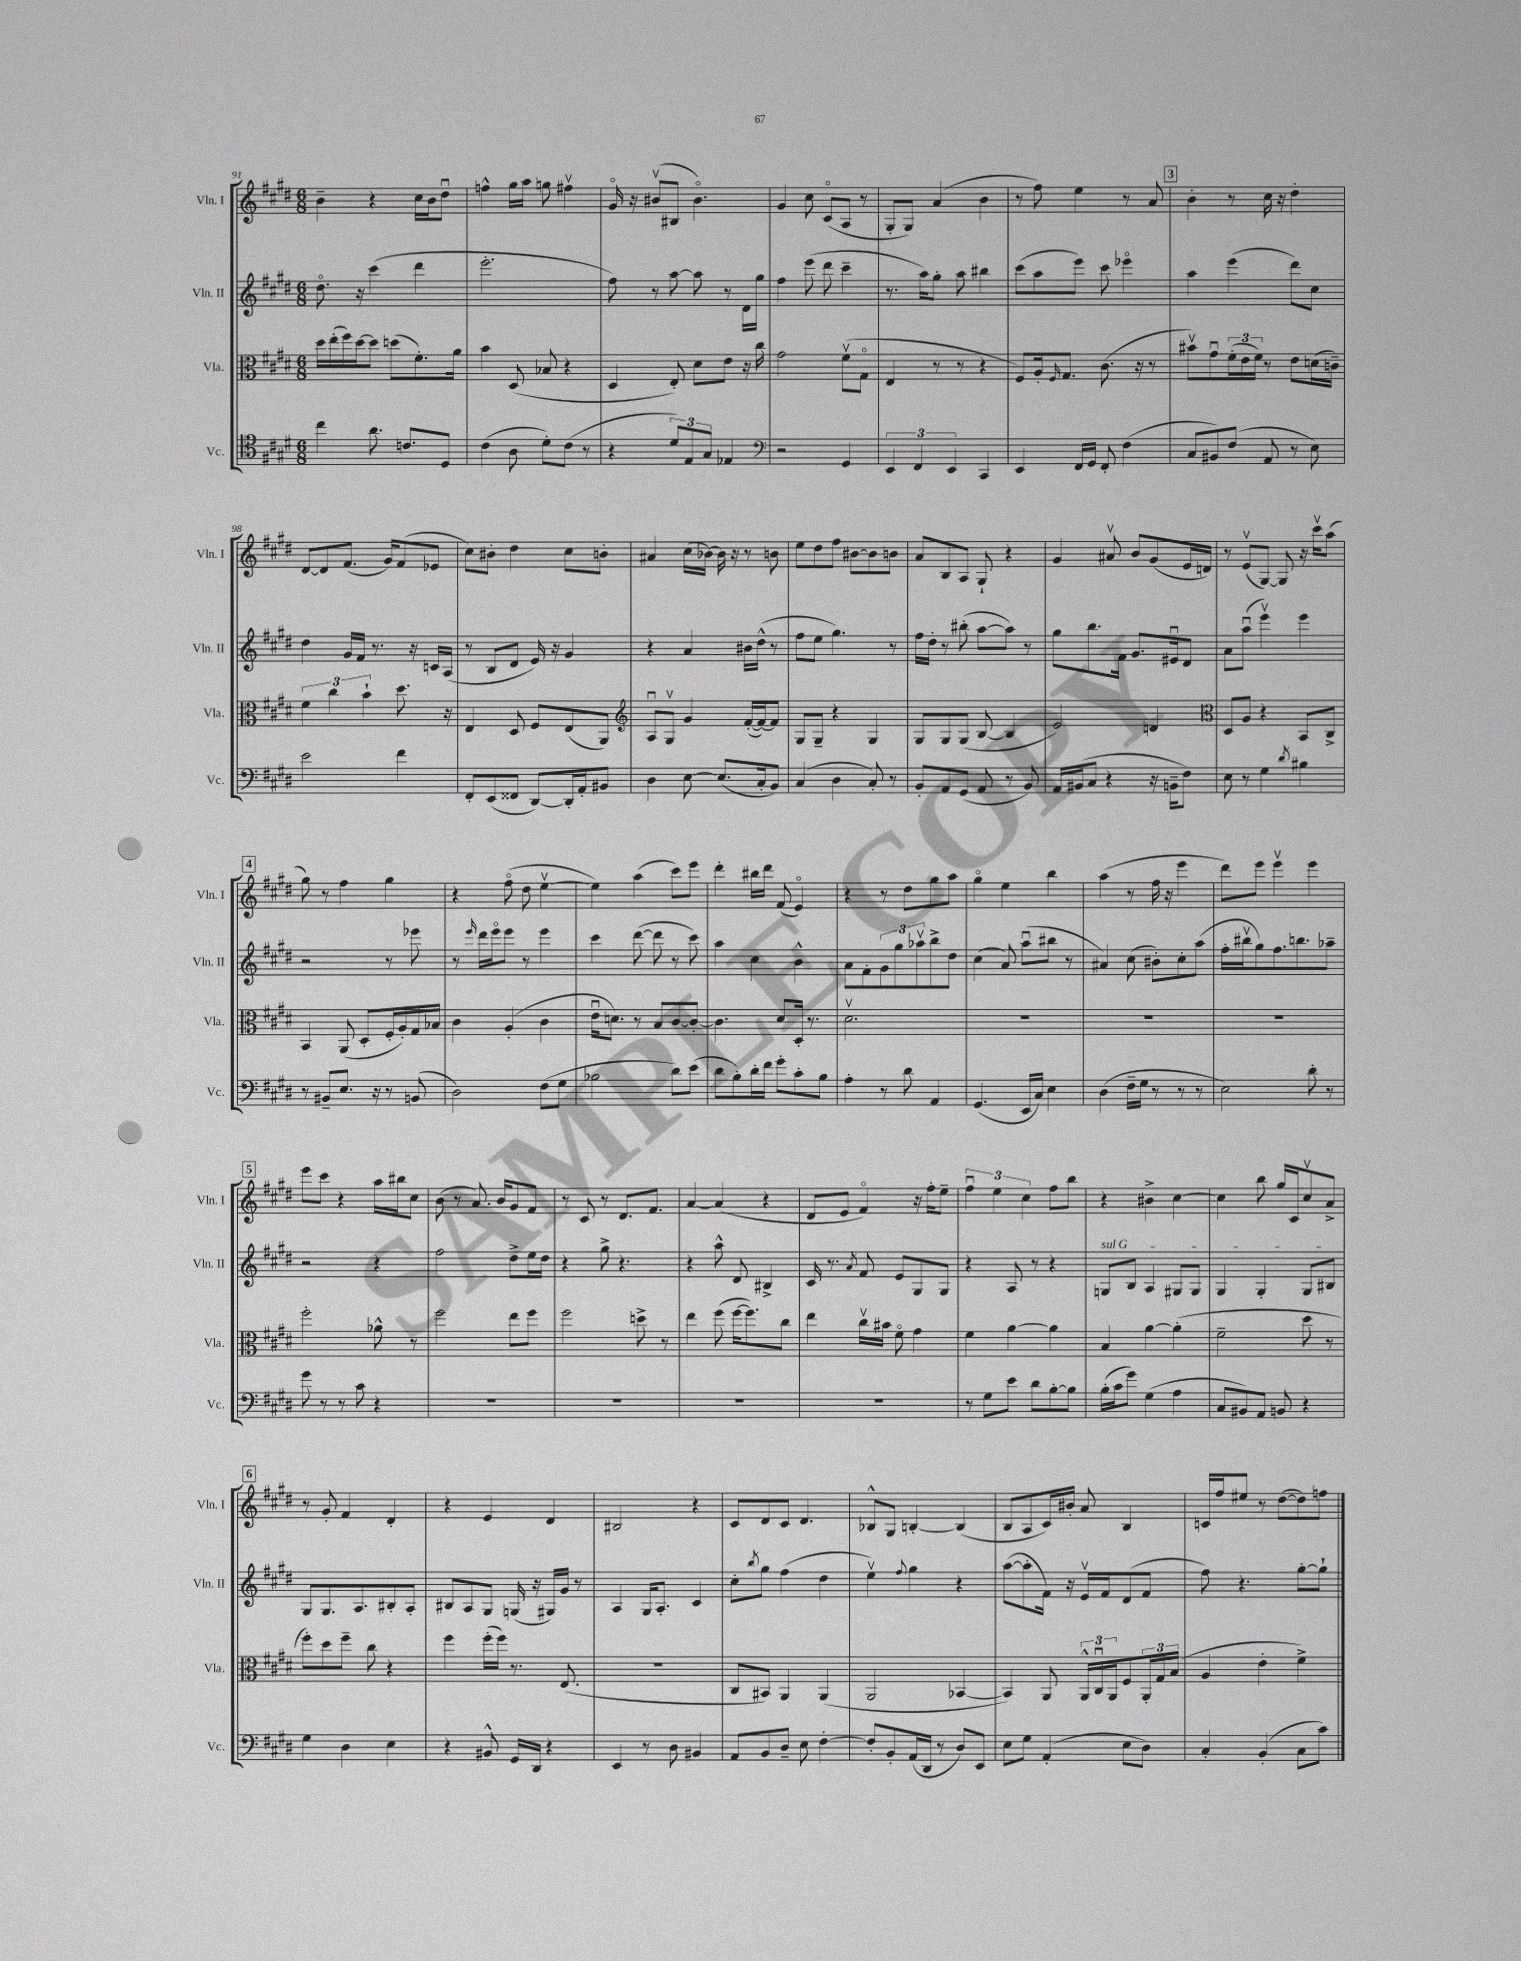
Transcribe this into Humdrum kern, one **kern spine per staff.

**kern	**kern	**kern	**kern
*part4	*part3	*part2	*part1
*staff4	*staff3	*staff2	*staff1
*I"Vc.	*I"Vla.	*I"Vln. II	*I"Vln. I
*I'Vc.	*I'Vla.	*I'Vln. II	*I'Vln. I
*clefC4	*clefC3	*clefG2	*clefG2
*k[f#c#g#d#]	*k[f#c#g#d#]	*k[f#c#g#d#]	*k[f#c#g#d#]
*M6/8	*M6/8	*M6/8	*M6/8
=91	=91	=91	=91
4cc#\	16dd#\LL	8.dd#\	4b~\
.	(16ee'\	.	.
.	16ff#\)	.	.
.	[16dd#\J	16r	.
8.a\	8dd#\J]	(4ccc#\	4r
.	(8ddn\L	.	.
8.cn/L	.	.	.
.	8.f#'\)	4ddd#\	16cc#\LL
.	.	.	16b\J
8D#/J	.	.	8dd#u\J
.	16a\Jk	.	.
=92	=92	=92	=92
(4c#\	4b\	2.eee'\	4ffn^^\
8A\	(8D#/	.	16gg#\LL
.	.	.	16aa\JJ
8d#'\L)	8B-X/	.	8ggn\
(8c#\J	4r	.	4ff#Xv\
8r	.	.	.
=93	=93	=93	=93
4r	4D#/	8ff#\)	16g#/
.	.	.	16r
.	.	8r	(8b#Xv/L
12d#/L)	8E'/)	[8aa\	8B#X/J
12E/	.	.	.
.	8d#\L	8aa\]	4.b#\)
12G#/J	.	.	.
4E-X/	8e\J	8r	.
.	16r	16d#\LL	.
.	16cc#\	16gg#\JJ	.
=94	=94	=94	=94
*clefF4	*	*	*
2r	2g#\	4ff#\	4g#/
.	.	(8eee\	8cc#\
.	.	8ddd#\	(8c#/L
4GG#/	(8f#v\L	4ccc#~\	8A/J
.	8G#\J	.	8r
=95	=95	=95	=95
6EE/	4E/	8.r	8G#'/L
.	.	.	8G#/J)
6FF#/	.	.	.
.	.	16aa\KL)	.
.	8r	8gg#'\J	(4a/
6EE/	.	.	.
.	8r	8aa\	.
4CC#/	4r	4bb#X\	4b\
=96	=96	=96	=96
4EE/	8F#/L)	(8ccc#\L	8r
.	16A'/k	8aa\	8ff#\)
.	16qqF#/	.	.
.	8.G#/J	.	.
16FF#/LL	.	8eee\J)	4ee\
16GG#/JJ	.	.	.
8FF#'/	(8.c#\	8ccc#\	.
(4F#\	.	4eee-X\	8r
.	16r	.	.
.	8r	.	8a/
!!LO:REH:place=s1:t=3
=97	=97	=97	=97
8C#/L	8b#Xv\L)	4aa\	4b'\
8BB#X/)	8g#u\	.	.
(8F#/J	(24f#'\L	(4eee\	8r
.	24e\	.	.
.	24f#\JJ)	.	.
8AA/	8r	.	16cc#\
.	.	.	16r
8r	8e\L	8ddd#\L)	4dd#'\
8E\)	(16dn\L	8cc#\J	.
.	16cn~\JJ)	.	.
!!LO:LB:g=z
=98	=98	=98	=98
2e\	6f#\	4dd#\	[8d#/L
.	.	.	8d#/]
.	6cc#\	.	.
.	.	16g#/LL	(8.f#/J
.	.	16f#/JJ	.
.	6b`\	.	.
.	.	8.r	.
.	.	.	16g#/KL)
4f#\	8.dd#\	.	(8f#/
.	.	16r	.
.	.	16cn/LL	8e-X/J
.	16r	(16A/JJ	.
=99	=99	=99	=99
8FF#'/L	4E/	8r	8cc#\L)
(8EE/	.	8B/L	8b#X'\J
8FF##X/J	8D#/	8d#/J	4dd#\
[8DD#/L)	8F#/L	16e/)	.
.	.	16r	.
16DD#'/L]	(8E/	4g#/	8cc#\L
16AA'/J	.	.	.
8BB#X/J	8AA/J)	.	8bn'\J
=100	=100	=100	=100
*	*clefG2	*	*
4D#\	8Au/L	4r	4a#X/
.	8G#v/J	.	.
[8E\	4g#/	4a/	(16cc#\LL
.	.	.	[16b-X\JJ)
(8.E/L]	.	.	16b-\]
.	.	.	16r
.	([16f#'/LL	16b#X\LL	8r
16C#'/k	16f#/J_)	(16dd#^^\JJ	.
8BB/J)	8f#/J]	8r	8bn\
=101	=101	=101	=101
(4C#/	8G#/L	8ff#\L	8ee\L
.	8G#~/J	8ee\J	8dd#\
4D#\	4r	4.gg#\)	8ff#\J
.	.	.	[8b#X\L
8C#'/)	4G#/	.	8b#\]
8r	.	8r	8bn\J
=102	=102	=102	=102
8BB'/L	8G#/L	16ff#\LL	8a/L
.	.	16dd#'\JJ	.
8AA/	8G#/	8r	8B/
(8GG#/J	(8G#/J	(8bb#X'\	8A/J
8AA/	[8B/	[8aa\L	8G#`/
8r	4B/]	8aa\J])	4r
8BB/)	.	8r	.
=103	=103	=103	=103
16AA/LL	2e/)	8gg#\L	4g#/
(16BB#X/J	.	.	.
8C#/J	.	8.bb\	.
4r	.	.	8a#Xv/
.	.	16f#\Jk	.
.	.	8.g#/L	8b/L
16r	4dn/	.	(8g#/
16BBn~\KL	.	16e#Xu/k	.
8F#\J)	.	8d#/J	16e/L
.	.	.	16dn/JJ)
=104	=104	=104	=104
*	*clefC3	*	*
8E\	8D#/L	8a\L	8r
8r	8A/J	(8aau\J	(8ev/L
4G#\	4r	4eeev\)	[8G#/J)
.	.	.	8G#/]
8qd#/	.	.	.
4B#X\	8BB/L	4eee\	16r
.	.	.	16ccc#v\KL
.	8C#^/J	.	(8aa\J
!!LO:LB:g=z
!!LO:REH:place=s1:t=4
=105	=105	=105	=105
8r	4BB/	2r	8gg#\)
8BB#X~/L	.	.	8r
8.E/J	(8AA/	.	4ff#\
.	8D#'/L	.	.
16r	.	.	.
8r	16F#'/L	8r	4gg#\
.	16A'/)	.	.
(8BBn/	16G#/	8eee-X\	.
.	16B-X/JJ	.	.
=106	=106	=106	=106
2D#\)	4c#\	8r	4r
.	.	16qqeee/	.
.	.	16ddd#\LL	.
.	.	16eee\J	.
.	(4A'/	8eee\J	(8ff#\
.	.	8r	8dd#\
(8F#\L	4c#\	4eee\	[4eev\
8G#\J	.	.	.
=107	=107	=107	=107
2B-X\	16eu\KL	4ccc#\	4ee\])
.	8.dn\J)	.	.
.	8r	([8ddd#\	(4aa\
.	8B/L	8ddd#\]	.
8d#\L)	[8c#/	8r	8ccc#\L)
(8e\J	8c#'/J_	8ccc#\)	8eee\J
=108	=108	=108	=108
8d#\L	4.c#\]	4aa\	4ddd#'\
8B'\)	.	.	.
16d#'\L	.	4cc#\	16bb#X\LL
16f#\JJ	.	.	16ddd#\JJ
8g#'\L	8d#/L	.	(8f#/
8c#'\	16D#'/Jk	4b^^\	4e/)
.	8.r	.	.
8B\J	.	.	.
=109	=109	=109	=109
4A'\	2.d#v\	8a\L	4r
.	.	8f#'\	.
8r	.	12g#\	8r
.	.	12gg#\	.
8d#\	.	.	8dd#\L
.	.	12aa-Xv\	.
4AA/	.	8bb^\	8gg#\
.	.	8dd#\J	8aa\J
=110	=110	=110	=110
(4.GG#/	2.r	(4cc#\	4gg#\
.	.	8a/)	4ee\
16EE/LL	.	(8aau\L	.
16C#/JJ)	.	.	.
4E\	.	8bb#X\J	4bb\
.	.	8r	.
=111	=111	=111	=111
(4D#\	2.r	4a#X/)	(4aa\
16F#~\LL	.	(8cc#\	8r
16G#\JJ	.	.	.
8r	.	8b#X'\L)	16ff#\
.	.	.	16r
8r	.	8cc#'\	4eee\
8r	.	(8aa\J	.
=112	=112	=112	=112
2E\)	2.r	16ff#'\LL	8ddd#\L)
.	.	16bb#Xv\J	.
.	.	8gg#\)	8eee\J
.	.	8.ff#\	4eeev\
.	.	8.bbn\	.
8d#'\	.	.	4eee\
8r	.	8aa-X~\J	.
!!LO:LB:g=z
!!LO:REH:place=s1:t=5
=113	=113	=113	=113
8g#\	2ff#'\	2r	8eee\L
8r	.	.	8ccc#\J
8r	.	.	4r
8c#\	.	.	.
4r	8a-X^^\	4r	16aa\LL
.	.	.	16bb#X\J
.	8r	.	8cc#\J
=114	=114	=114	=114
2.r	2ff#\	2ff#\	(8b\
.	.	.	8r
.	.	.	8.a/)
.	.	.	16b/KL
.	8ee\L	8dd#^\L	8g#/
.	8ff#\J	16ee\L	8f#/J
.	.	16dd#\JJ	.
=115	=115	=115	=115
2.r	2ff#\	4r	8r
.	.	.	8c#/
.	.	8gg#^\	8r
.	.	4.r	8.d#/L
.	8ddn^\	.	.
.	.	.	8.f#/J
.	8r	.	.
=116	=116	=116	=116
2.r	4ee\	4r	[4a/
.	(8ff#\	8aa^^\	(4a/]
.	[16ff#\KL	8d#/	.
.	8.ff#\])	.	.
.	.	4B#X^/	4r
.	8cc#\J	.	.
=117	=117	=117	=117
2.r	4ee\	16c#/	8d#/L
.	.	8.r	.
.	.	.	8e/J
.	.	8qa/	.
.	16cc#v\LL	8f#/	4f#/)
.	16b#X\JJ	.	.
.	8f#\	8e/L	.
.	4g#\	8G#/	16r
.	.	.	16ff#'\KL
.	.	8G#/J	8ee~\J
=118	=118	=118	=118
8r	4f#\	4r	6ff#u\
8G#\L	.	.	.
.	.	.	6ee\
8e\J	[4a\	8A/	.
.	.	.	6cc#\
8d#\L	.	8r	.
[8B'\	4a\]	4r	8ff#\L
8B\J]	.	.	8bb\J
=119	=119	=119	=119
!	!	!LO:TX:a:i:t=sul G	!
(16B'\LL	4B/	8Gn/L	4r
16c#\J	.	.	.
8g#\J)	.	8B/J	.
(4G#\	[4a\	4A/	4b#X^\
4A\	(4a'\]	8G#X/L	[4cc#\
.	.	8G#/J	.
=120	=120	=120	=120
8C#/L	2f#~\	4G#/	4cc#\]
8BB#X/)	.	.	.
8AA/J	.	4G#'/	8bb\
8BBn/	.	.	16gg#/LL
.	.	.	16c#/J
4r	8dd#\	8G#/L	8cc#v/
.	8r	8B#X/J	8a^/J
!!LO:LB:g=z
!!LO:REH:place=s1:t=6
=121	=121	=121	=121
4G#\	8ff#'\L)	8G#/L	8r
.	8dd#\	8.G#/	8g#'/
4D#\	8ff#~\J	.	4f#/
.	.	8.A/	.
.	8cc#\	.	.
4E\	4r	8B#X'/	4d#'/
.	.	8A'/J	.
=122	=122	=122	=122
4r	4ff#\	8B#X/L	4r
.	.	8A/	.
8BB#X^^/	(16ff#'\LL	8G#/J	4e/
.	16ff#\JJ)	.	.
16GG#/LL	8.r	(16Gn/	.
16DD#/JJ	.	16r	.
4r	.	16G#X/LL)	4d#/
.	(8.E/	16g#/JJ	.
.	.	8r	.
=123	=123	=123	=123
4EE/	2.r	4A/	2B#X/
8r	.	16G#/KL	.
.	.	8.A'/J	.
8D#\	.	.	.
4BB#X/	.	4c#/	4r
=124	=124	=124	=124
8AA/L	8C#/L	8cc#'\L	8c#/L
.	.	8qbb/	.
8BB/	8BB#X/J)	8gg#\J	8d#/
8D#~/J	4AA/	(4ff#\	8c#/J
8E\	.	.	4.d#/
[4F#'\	(4AA/	4dd#\	.
=125	=125	=125	=125
8F#'/L]	2AA/	4eev\)	8B-X^^/L
8BB'/	.	.	8G#/J
.	.	8qqff#/	.
(16AA/L	.	4gg#\	[4Bn'/
16DD#/JJ	.	.	.
8r	.	.	.
8D#/L)	[4BB-X/	4r	(4B/]
8EE/J	.	.	.
=126	=126	=126	=126
8E\L	4BB-/])	([8aa\L	8B/L
8G#\J	.	8aa'\]	8A/
(4AA'/	8AA/	16f#\Jk)	16c#/L)
.	.	16r	16b#X'/JJ
.	24AA^^/LL	16ev/LL	8a/
.	24C#u/	.	.
.	.	16f#/J	.
.	24AA/J	.	.
8E\L	8F#/	(8d#/	4B/
8D#\J)	24AA'/L	8f#/J	.
.	24G#/	.	.
.	(24B/JJ	.	.
=127	=127	=127	=127
4C#'/	4A/	8ff#\)	16cn/LL
.	.	.	16ff#/J
.	.	4.r	8ee#X/J
(4BB'/	4e'\	.	8r
.	.	.	([8dd#\L
8C#\L	4f#^\)	[8gg#'\L	8dd#\])
8c#\J)	.	8gg#`\J]	8ffn\J
==	==	==	==
*-	*-	*-	*-
